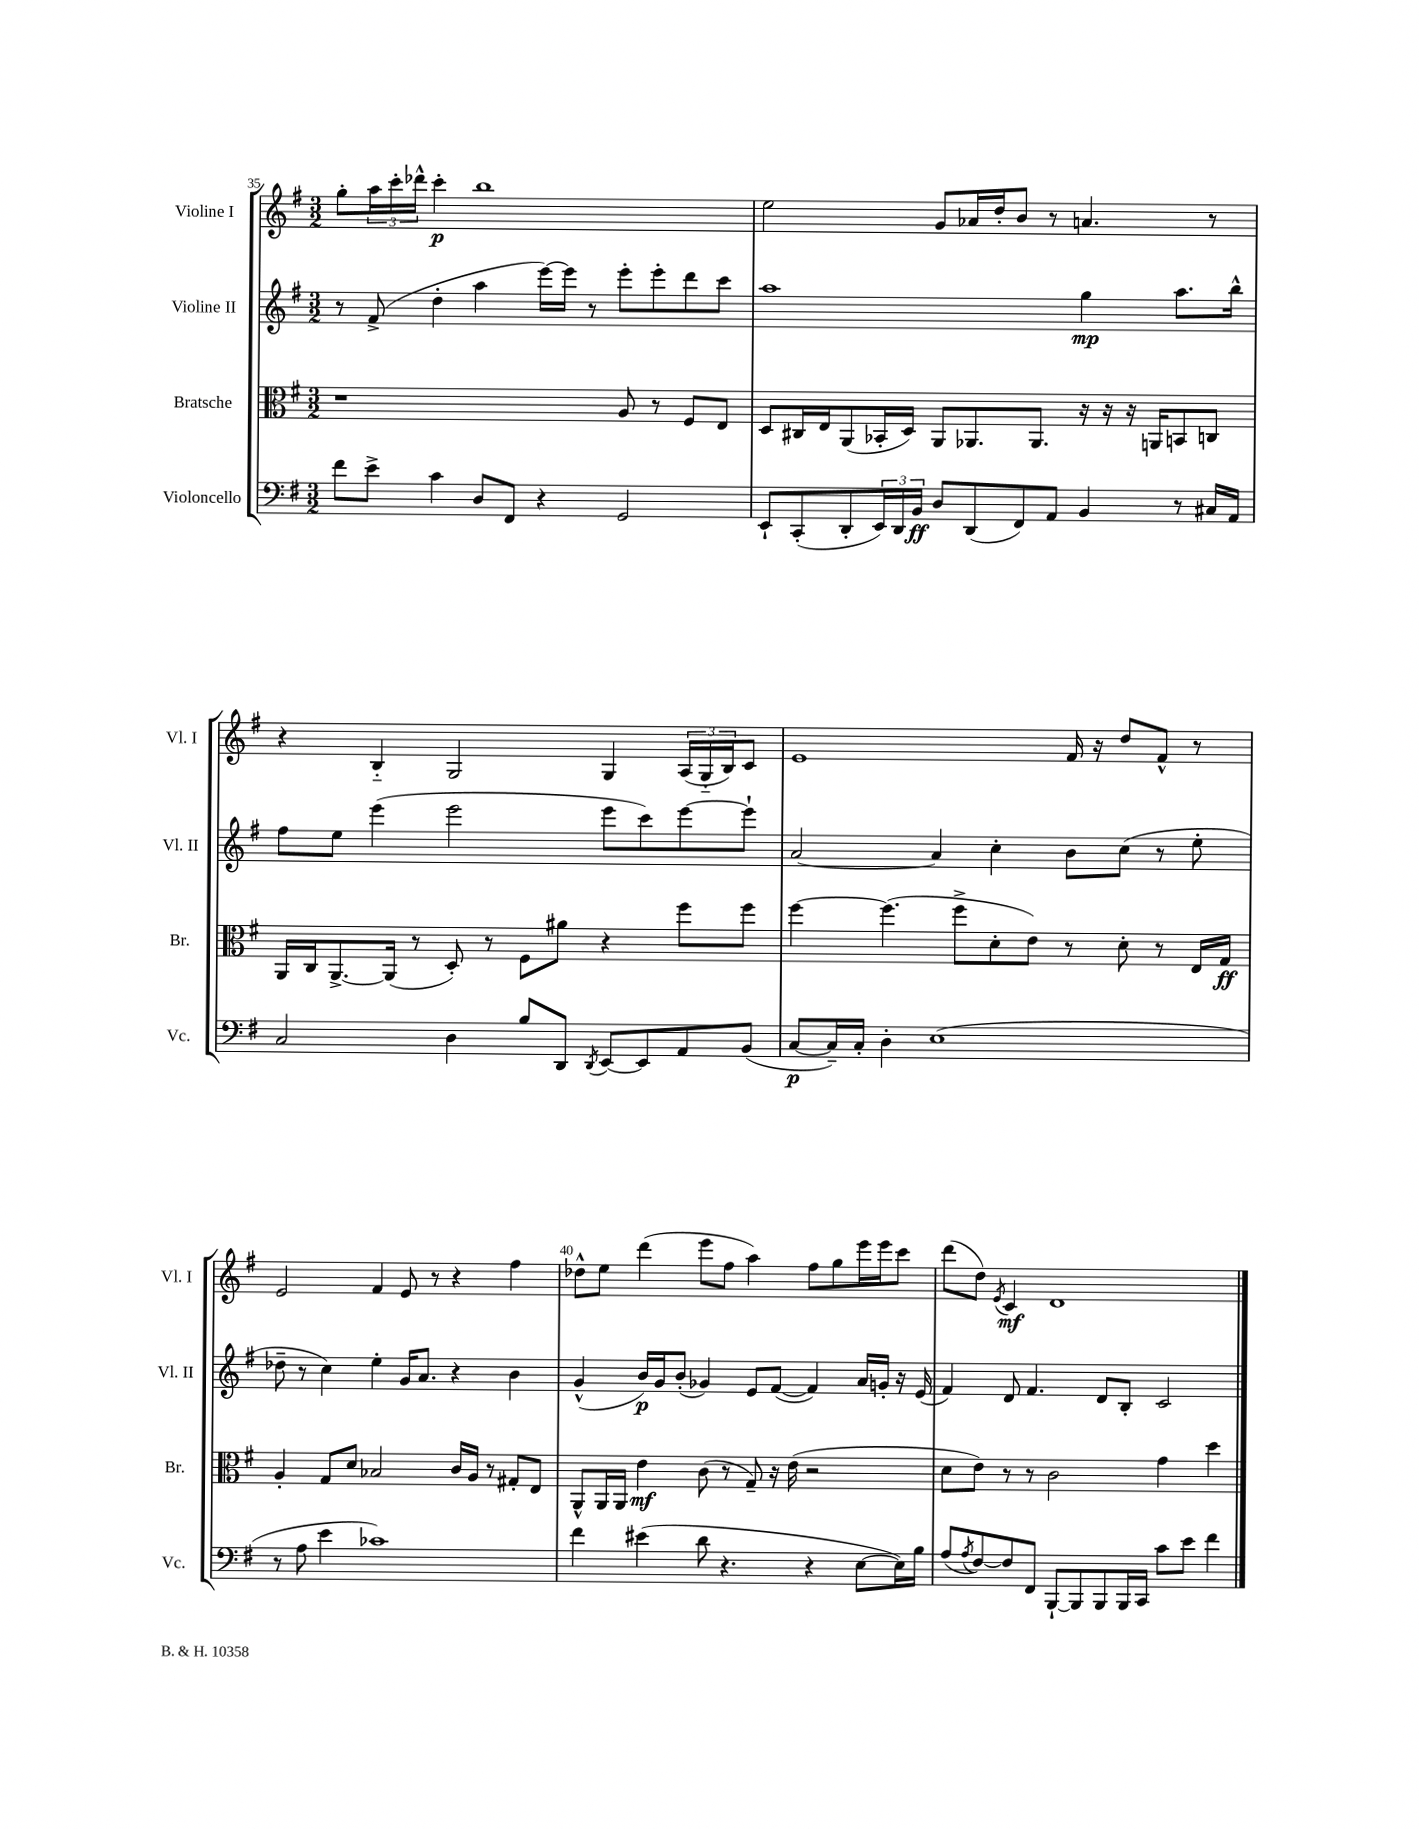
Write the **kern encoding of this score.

**kern	**kern	**kern	**kern
*staff4	*staff3	*staff2	*staff1
*clefF4	*clefC3	*clefG2	*clefG2
*k[f#]	*k[f#]	*k[f#]	*k[f#]
*M3/2	*M3/2	*M3/2	*M3/2
8f#	1r	8r	8gg'
8e^	.	(8f#^	24aa
.	.	.	24ccc'
.	.	.	24ddd-^^
4c	.	4dd'	4ccc'
8D	.	4aa	1bb
8FF#	.	.	.
4r	.	[16eee)	.
.	.	16eee]	.
.	.	8r	.
2GG	8A	8eee'	.
.	8r	8eee'	.
.	8F#	8ddd	.
.	8E	8ccc	.
=	=	=	=
8EE`	8D	1aa	2ee
(8CC'	16C#	.	.
.	16E	.	.
8DD'	(8AA	.	.
24EE)	16BB-'	.	.
24DD	.	.	.
.	16D)	.	.
24BB	.	.	.
8D	8AA	.	8g
(8DD	8.AA-	.	16a-
.	.	.	16dd'
8FF#)	.	.	8b
.	8.AA-	.	.
8AA	.	.	8r
4BB	16r	4gg	4.a
.	16r	.	.
.	16r	.	.
.	16AA	.	.
8r	8BB	8.aa	.
16C#	8C	.	8r
16AA	.	16bb^^	.
=	=	=	=
2C	16AA	8ff#	4r
.	16C	.	.
.	[8.AA^	8ee	.
.	.	(4eee	4B'~
.	(16AA]	.	.
.	8r	.	.
4D	8D')	2eee	2G
.	8r	.	.
8B	8F#	.	.
8DD	8a#	.	.
8qDD	.	.	.
[8EE	4r	8eee	4G
8EE]	.	8ccc)	.
8AA	8ff#	[8eee	(24A
.	.	.	24G'~
.	.	.	24B)
(8BB	8ff#	8eee`]	8c
=	=	=	=
[8C	[4ff#	[2a	1e
16C~])	.	.	.
16C'	.	.	.
4D'	(4.ff#]	.	.
(1E	.	4a]	.
.	8ff#^	.	.
.	8d'	4cc'	.
.	8e)	.	.
.	8r	8b	16f#
.	.	.	16r
.	8d'	(8cc	8dd
.	8r	8r	8f#^^
.	16E	8ee'	8r
.	16G	.	.
=	=	=	=
8r	4A'	8dd-~	2e
8A	.	8r	.
4e	8G	4cc)	.
.	8d	.	.
1c-)	2B-	4ee'	4f#
.	.	16g	8e
.	.	8.a	.
.	.	.	8r
.	16c	4r	4r
.	16A	.	.
.	8r	.	.
.	8G#'	4b	4ff#
.	8E	.	.
=	=	=	=
4f#	8AA^^	(4g^^	8dd-^^
.	16AA	.	8ee
.	16AA	.	.
(4e#	4e	16b)	(4ddd
.	.	16g	.
.	.	(8b'	.
8d	(8c	4g-)	8eee
4.r	8r	.	8ff#
.	8G~)	8e	4aa)
.	16r	([8f#	.
.	(16e	.	.
4r	2r	4f#])	8ff#
.	.	.	8gg
[8E	.	16a	16eee
.	.	16g'	16eee
16E])	.	16r	8ccc
16B	.	(16e	.
=	=	=	=
(8A	8d	4f#)	(8ddd
8qA	.	.	.
[8F#)	8e)	.	8dd)
.	.	.	8qe
8F#]	8r	8d	4c
8FF#	8r	4.f#	.
[8BBB`	2c	.	1d
8BBB]	.	.	.
8BBB	.	8d	.
16BBB	.	8B'	.
16CC	.	.	.
8c	4g	2c	.
8e	.	.	.
4f#	4dd	.	.
==	==	==	==
*-	*-	*-	*-
